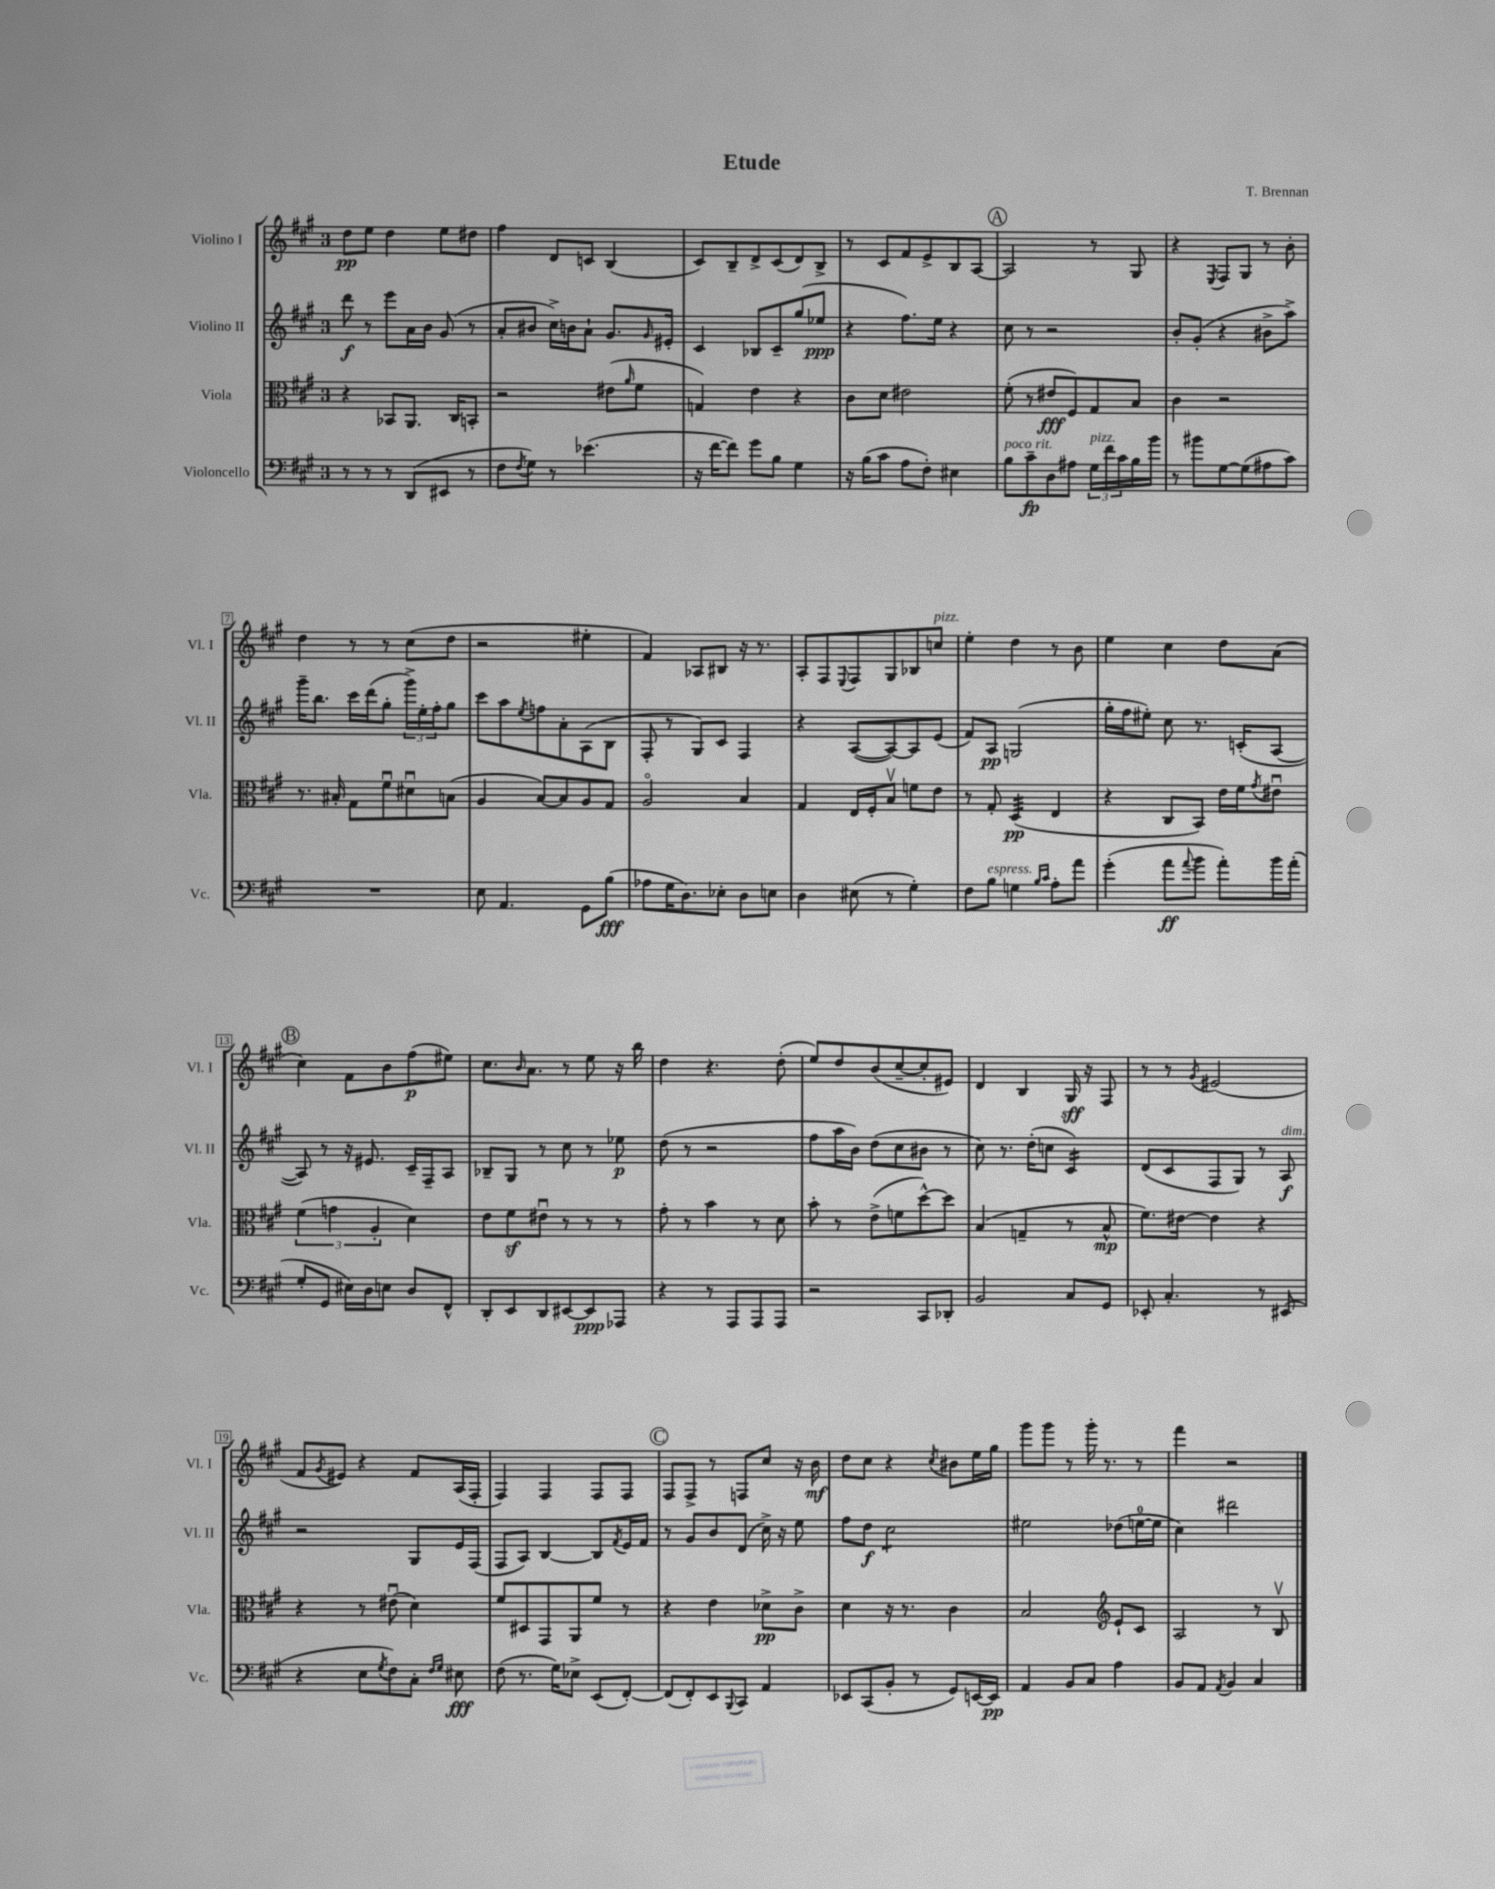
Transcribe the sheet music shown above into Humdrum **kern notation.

**kern	**kern	**kern	**kern
*staff4	*staff3	*staff2	*staff1
*clefF4	*clefC3	*clefG2	*clefG2
*k[f#c#g#]	*k[f#c#g#]	*k[f#c#g#]	*k[f#c#g#]
*M3/4	*M3/4	*M3/4	*M3/4
8r	4r	8ddd\	8dd\L
8r	.	8r	8ee\J
8r	8BB-/L	8eee\L	4dd\
(8DD/L	8.AA/J	16a\L	.
.	.	16b\JJ	.
8EE#/J	.	(8g#/	8ee\L
.	16C#/LK	.	.
8r	8BB'/J	8r	8dd#\J
=	=	=	=
8F#\L	2r	8a'/L	4ff#\
8qF#/	.	.	.
8G#\J)	.	8b#/J	.
8r	.	16cc#^\LL)	8d/L
.	.	16b\J	.
(4.e-\	.	8a`\J	8c/J
.	(8e#\L	8.g#/L	(4B/
.	16qqa/	.	.
.	8f#\J	.	.
.	.	16qqg#/	.
.	.	16e#'/Jk	.
=	=	=	=
16r	4G/)	4c#/	8c#/L)
[16f#\LK	.	.	.
8f#\]J)	.	.	8B~/
8g#\L	4e\	8B-/L	8d^/
8B\J	.	8c#~/	(8c#/
4G#\	4r	(8gg#/	8d/)
.	.	8ee-/J	8B^/J
=	=	=	=
16r	8c#\L	4r	8r
(16B\LK	.	.	.
8c#\J	8d\J	.	8c#/L
8A\L	2e#\	8.ff#\L)	8f#/
8F#'\J)	.	.	8e^/
.	.	16ee\Jk	.
4E#\	.	4r	8B/
.	.	.	[8A/J
=	=	=	=
8B\L	(8f#'\	8cc#\	2A/]
8c#~\	8r	8r	.
8D\	8e#/L	2r	.
8A#\J	8F#/)	.	.
24G#\LL	8G#/	.	8r
24f#\	.	.	.
24c#\	.	.	.
16B\	8B/J	.	8G#/
16b\JJ	.	.	.
=	=	=	=
8r	4c#\	8b'/L	4r
8b#\L	.	(8g#'/J	.
.	.	.	8qE/
[8G#\	2r	4r	8F#/L
(8G#\]	.	.	8G#/J
8A#\	.	8b#^\L	8r
8c#\J)	.	8aa^\J)	8b'\
=	=	=	=
2.r	8.r	16ggg#~\LK	4dd\
.	.	8.bb\J	.
.	16B#'/	.	.
.	8G#\L	16ccc#\LL	8r
.	.	(16ddd\J	.
.	8f#u\	8gg#'\J	8r
.	8d#u\	24ggg#^\LL)	(8cc#\L
.	.	24ee'\	.
.	.	24ff#'\J	.
.	(8B\J	8gg#\J	8dd\J
=	=	=	=
8E\	4A/	8ccc#\L	2r
4.AA/	.	8aa\	.
.	.	8qee/	.
.	[8B/L)	8ff\	.
.	8B/]	8a'\	.
8GG#\L	8A/	(8A\	4ee#'\
(8B\J	8G#/J	8B\J	.
=	=	=	=
8A-\L	2Ao/	8F#'/	4f#/)
16G#\K	.	8r	.
8.D\)	.	.	.
.	.	8G#/L)	8A-/L
8E-'\J	.	8c#/J	8B#/J
8D\L	4B/	4F#/	16r
.	.	.	8.r
8E\J	.	.	.
=	=	=	=
4D\	4G#/	4r	8A'/L
.	.	.	8F#/
.	.	.	8qqE/
(8E#\	16E/LL	([8A/L	8F#/
.	16F#'/J	.	.
8r	8Bv/J	8A/_)	8G#/
4G#'\)	8f\L	8A/]	8B-/
.	8e\J	(8e/J	8cc/J
=	=	=	=
8F#\L	8r	8f#/L)	4ee'\
8B\J	8G#'/	8A/J	.
4G\	(4D/	(2G/	4dd\
16qqB/LL	.	.	.
16qqc#/JJ	.	.	.
8A'\L	4E/	.	8r
8a\J	.	.	8b\
=	=	=	=
(4g#'\	4r	16gg#'\LL	4ee\
.	.	16ff#\J	.
.	.	8ee#'\J)	.
8a\L	8C#/L	8cc#\	4cc#\
8qqa/	.	.	.
8b\J	8BB/J)	8.r	.
8a'\L)	16e\LL	.	8dd\L
.	16f#\J	(16c'/LK	.
.	8qg#/	.	.
16b\L	8e#u\J	[8A/J	(8a\J
(16a'\JJ	.	.	.
=	=	=	=
8G#'/L	(6f#\	8A/])	4cc#\)
8GG#/J	.	8r	.
.	6g\	.	.
16E#\LL)	.	16r	8f#\L
16D\J	.	8.e#/	.
.	6A'/	.	.
8E\J	.	.	8b\
8D/L	4d\)	16c#~/LL	(8ff#\
.	.	16F#~/J	.
8FF#^^/J	.	8A/J	8ee#\J)
=	=	=	=
8DD'/L	8e\L	8B-~/L	8.cc#\L
8EE/	8f#\	8G#/J	.
.	.	.	16qqb/
.	.	.	8.a\J
8DD/	8e#u\J	8r	.
[8EE#/	8r	8cc#\	8r
8EE#/]	8r	8r	8ee\
8AAA-/J	8r	8ee-\	16r
.	.	.	16bb\
=	=	=	=
4r	8g#'\	(8dd\	4dd\
.	8r	8r	.
8r	4b\	2r	4.r
8AAA/L	.	.	.
8AAA/	8r	.	.
8AAA/J	8d\	.	(8dd'\
=	=	=	=
2r	8b'\	8ff#\L	8ee/L)
.	8r	16aa\L	8dd/
.	.	16b\JJ)	.
.	(8e^\L	(8dd\L	(8b/
.	8f\	8cc#\	[8cc#~/
8CC#/L	[8dd^^\)	8b#\J	8cc#'/]
8DD-'/J	8dd\]J	8r	8e#/J)
=	=	=	=
2BB/	(4B/	8cc#\)	4d/
.	.	8.r	.
.	4G~/	.	4B/
.	.	(16dd'\LK	.
.	.	8cc\J	.
8C#/L	8r	4c#/)	16G#/
.	.	.	16r
8GG#/J	8B^^/	.	8F#/
=	=	=	=
8EE-'/	8.f#\L)	(8d/L	8r
4.C#'/	.	8c#/	8r
.	[16e#\Jk	.	.
.	.	.	8qg#/
.	4e#\]	8F#/	(2e#/
.	.	8G#/J)	.
8r	4r	8r	.
(8EE#/	.	8A/	.
=	=	=	=
4r	4r	2r	8f#/L
.	.	.	8qg#/
.	.	.	8e#/J)
8E\L	8r	.	4r
8qG#/	.	.	.
8F#\)	(8e#u\	.	.
8C#'\J	4d\)	8G#/L	8f#/L
16qqF#/LL	.	.	.
16qqG#/JJ	.	.	.
8E#\	.	16e/L	(16A/L
.	.	(16F#/JJ	16F#'/JJ
=	=	=	=
(8F#\	8f#/L	8F#/L	4F#/)
8.r	8D#/	8A/J)	.
.	8GG#/	[4B/	4F#/
16G#\LK)	.	.	.
8E-^\J	8AA/	.	.
(8EE/L	8f#/J	8B/]L	8F#/L
.	.	8qf#/	.
[8FF#'/J)	8r	16e/L	8F#/J
.	.	16f#/JJ	.
=	=	=	=
(8FF#/]L	4r	8r	8F#/L
8FF#'/)	.	8g#/L	8F#^/J
8EE/	4e\	8b/	8r
8qqBBB/	.	.	.
8CC#/J	.	(8d/J	8F/L
4AA/	8d-^\L	16cc#^\)	8cc#/J
.	.	16r	.
.	8c#^\J	8ee\	16r
.	.	.	16b\
=	=	=	=
8EE-/L	4d\	8ff#\L	8dd\L
(8CC#/	.	8dd\J	8cc#\J
8BB'/J	16r	2cc#\	4r
.	8.r	.	.
8r	.	.	.
.	.	.	8qcc#/
8GG#/L)	4c#\	.	8b#\L
[16EE/L	.	.	16ee\L
16EE/]JJ	.	.	16gg#\JJ
=	=	=	=
4AA/	2B/	2ee#\	8ggg#\L
.	.	.	8ggg#\J
8BB/L	.	.	8r
8C#/J	.	.	16ggg#'\
.	.	.	8.r
*	*clefG2	*	*
4A\	8e`/L	(8dd-\L	.
.	8c#/J	[16ee\L	8r
.	.	16ee\]JJ	.
=	=	=	=
8BB/L	2A/	4cc#\)	4fff#\
8AA/J	.	.	.
8qAA/	.	.	.
4BB/	.	2ddd#\	2r
4C#/	8r	.	.
.	8Bv/	.	.
==	==	==	==
*-	*-	*-	*-
